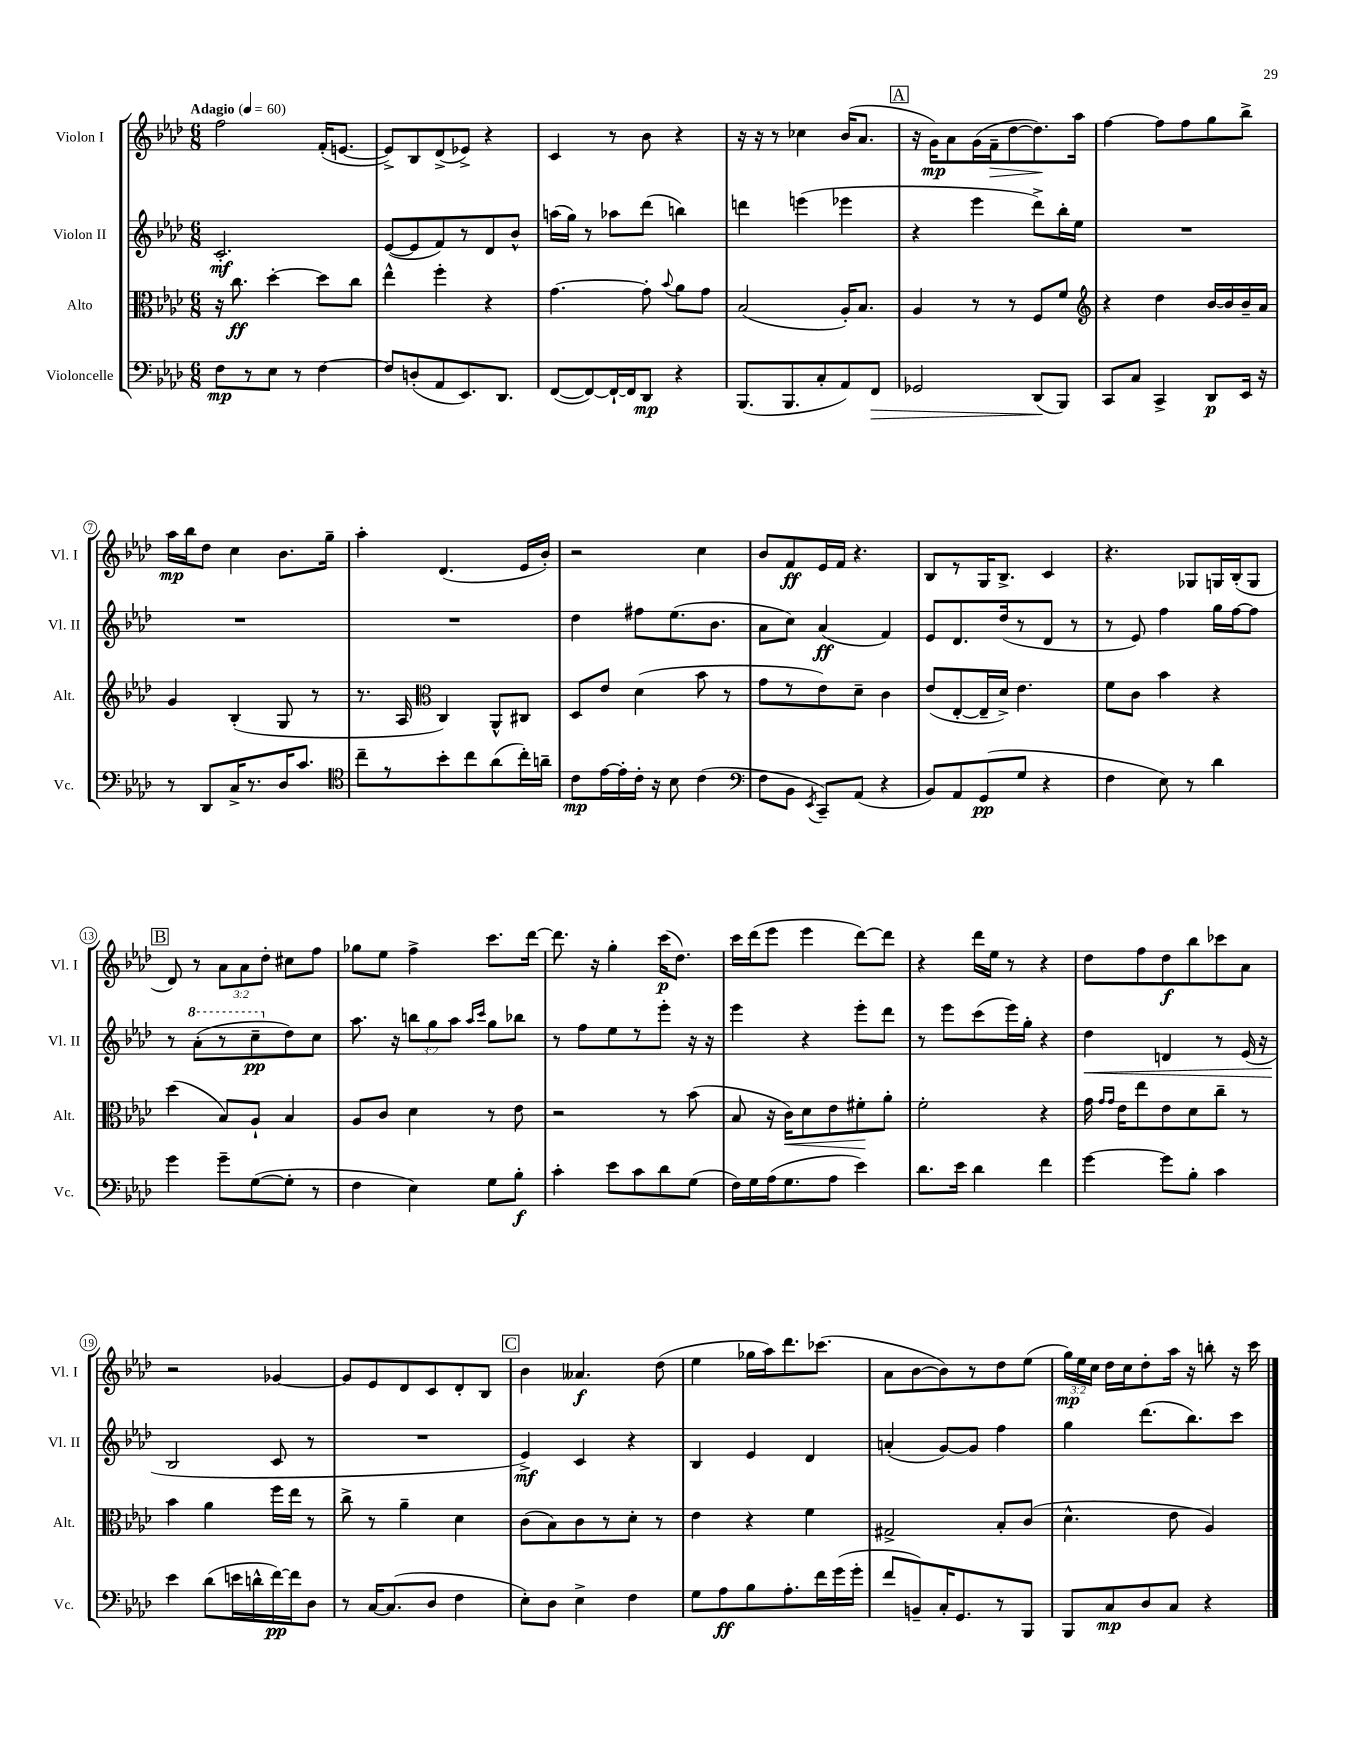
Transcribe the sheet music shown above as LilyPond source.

<<
\new StaffGroup <<
\new Staff = "s0" \with { instrumentName = "Violon I" shortInstrumentName = "Vl. I" } {
    \clef treble \key aes \major \numericTimeSignature \time 6/8 \override Staff.TupletNumber.text = #tuplet-number::calc-fraction-text \tempo "Adagio" 4 = 60
    \autoBeamOff f''2 f'16[-.( e'8.]~ |
    e'8[->) bes8 des'8->( ees'8]->) r4 |
    c'4 r8 bes'8 r4 |
    r16 r16 r8 ces''4 bes'16[( aes'8.] |
    \mark \markup { \box "A" } r16 g'16[\mp) aes'8 g'16( f'16--\> des''8~ des''8.\!) aes''16] |
    f''4~ f''8[ f''8 g''8 bes''8]-> |
    aes''16[\mp bes''16 des''8] c''4 bes'8.[ g''16]-- |
    aes''4-. des'4.( ees'16[ bes'16]-.) |
    r2 c''4 |
    bes'8[ f'8\ff ees'16 f'16] r4. |
    bes8[ r8 g16 bes8.]-> c'4 |
    r4. ges8[ g16 bes16-.( g8] |
    \mark \markup { \box "B" } des'8) r8 \tuplet 3/2 { aes'8[ aes'8 des''8]-. } cis''8[ f''8] |
    ges''8[ ees''8] f''4-> c'''8.[ des'''16]~ |
    des'''8. r16 g''4-. c'''16[\p( des''8.]) |
    c'''16[ des'''16( ees'''8] ees'''4 des'''8[~) des'''8] |
    r4 des'''16[ ees''16] r8 r4 |
    des''8[ f''8 des''8\f bes''8 ces'''8 aes'8] |
    r2 ges'4~ |
    ges'8[ ees'8 des'8 c'8 des'8-. bes8] |
    \mark \markup { \box "C" } bes'4 aeses'4.\f des''8( |
    ees''4 ges''16[ aes''16) des'''8. ces'''8.]( |
    aes'8[ bes'8~ bes'8) r8 des''8 ees''8]( |
    \tuplet 3/2 { g''16[\mp) ees''16 c''16] } des''16[ c''16 des''8-. aes''16] r16 b''8-. r16 c'''16 \bar "|." |
}
\new Staff = "s1" \with { instrumentName = "Violon II" shortInstrumentName = "Vl. II" } {
    \clef treble \key aes \major \numericTimeSignature \time 6/8 \override Staff.TupletNumber.text = #tuplet-number::calc-fraction-text
    \autoBeamOff c'2.-.\mf |
    ees'8[~( ees'8 f'8) r8 des'8 bes'8]-^ |
    a''16[( g''16]) r8 aes''8[ des'''8]( b''4) |
    d'''4 e'''4( ees'''4 |
    \mark \markup { \box "A" } r4 ees'''4 des'''8[->) bes''16-. ees''16] |
    R2. |
    R2. |
    R2. |
    des''4 fis''8[ ees''8.( bes'8.] |
    aes'8[ c''8]) aes'4\ff( f'4) |
    ees'8[ des'8. des''16( r8 des'8] r8 |
    r8 ees'8) f''4 g''16[ f''16~ f''8] |
    \mark \markup { \box "B" } r8 \ottava #1 aes''8[-.( r8 c'''8--\pp \ottava #0 des''8) c''8] |
    aes''8. r16 \tuplet 3/2 { b''8[ g''8 aes''8] } \grace { aes''16[ c'''16] } g''8[ bes''8] |
    r8 f''8[ ees''8 r8 ees'''8]-. r16 r16 |
    ees'''4 r4 ees'''8[-. des'''8] |
    r8 ees'''8[ c'''8( ees'''16) g''16]-. r4 |
    des''4\< d'4 r8 ees'16( r16 |
    bes2\! c'8 r8 |
    R2. |
    \mark \markup { \box "C" } ees'4->\mf) c'4 r4 |
    bes4 ees'4 des'4 |
    a'4-.( g'8[~) g'8] f''4 |
    g''4 des'''8.[( bes''8.) c'''8] \bar "|." |
}
\new Staff = "s2" \with { instrumentName = "Alto" shortInstrumentName = "Alt." } {
    \clef alto \key aes \major \numericTimeSignature \time 6/8
    \autoBeamOff r16 c''8.\ff des''4~-. des''8[ c''8] |
    ees''4-^ f''4-. r4 |
    g'4.~ g'8-. \appoggiatura { bes'8 } aes'8[ g'8] |
    bes2( aes16[-.) bes8.] |
    \mark \markup { \box "A" } aes4 r8 r8 f8[ f'8] |
    \clef treble r4 des''4 bes'16[~ bes'16 bes'16-- aes'16] |
    g'4 bes4-.( g8 r8 |
    r8. aes16 \clef alto c4) aes,8[-^ cis8] |
    des8[ ees'8] des'4( bes'8 r8 |
    g'8[ r8 ees'8) des'8]-- c'4 |
    ees'8[( ees8~-. ees16-- des'16]->) ees'4. |
    f'8[ c'8] bes'4 r4 |
    \mark \markup { \box "B" } des''4( bes8[) aes8]-! bes4 |
    aes8[ c'8] des'4 r8 ees'8 |
    r2 r8 bes'8( |
    bes8 r16 c'16[\<) des'8 ees'8 fis'8-.\! aes'8]-. |
    f'2-. r4 |
    g'16 \grace { g'16[ g'16] } ees'16[ ees''8 ees'8 des'8 c''8]-- r8 |
    bes'4 aes'4 f''16[ ees''16] r8 |
    c''8-> r8 aes'4-- des'4 |
    \mark \markup { \box "C" } c'8[( bes8) c'8 r8 des'8]-. r8 |
    ees'4 r4 f'4 |
    gis2-> bes8[-. c'8]( |
    des'4.-^ ees'8 aes4) \bar "|." |
}
\new Staff = "s3" \with { instrumentName = "Violoncelle" shortInstrumentName = "Vc." } {
    \clef bass \key aes \major \numericTimeSignature \time 6/8
    \autoBeamOff f8[\mp r8 ees8] r8 f4~ |
    f8[ d8-.( aes,8 ees,8.) des,8.] |
    f,8[~( f,8~) f,16~-! f,16 des,8]\mp r4 |
    bes,,8.[( bes,,8. c8-. aes,8) f,8]\> |
    \mark \markup { \box "A" } ges,2 des,8[\!( bes,,8]) |
    c,8[ c8] c,4-> des,8[\p ees,16] r16 |
    r8 des,8[ c16-> r8. des16 c'8.] |
    \clef tenor c''8[-- r8 bes'8-. c''8 aes'8( c''16-.) a'16]-- |
    c'8[\mp ees'16~ ees'16-. c'16]-. r16 bes8 c'4( |
    \clef bass f8[ bes,8] \acciaccatura { ees,8 } c,8[--) aes,8]( r4 |
    bes,8[) aes,8 g,8\pp( g8] r4 |
    f4 ees8) r8 des'4 |
    \mark \markup { \box "B" } g'4 g'8[-- g8~( g8]-. r8 |
    f4 ees4) g8[ bes8]-.\f |
    c'4-. ees'8[ c'8 des'8 g8]( |
    f16[) g16 aes16( g8. aes8] ees'4) |
    des'8.[ ees'16] des'4 f'4 |
    g'4~ g'8[ bes8]-. c'4 |
    ees'4 des'8[( e'16 d'16-^ f'16~\pp) f'16 des8] |
    r8 c16[~ c8.( des8] f4 |
    \mark \markup { \box "C" } ees8[-.) des8] ees4-> f4 |
    g8[ aes8\ff bes8 aes8.-. f'16 g'16( g'16]-. |
    f'8[ b,8--) c16-. g,8. r8 bes,,8] |
    bes,,8[ c8\mp des8 c8] r4 \bar "|." |
}
>>
>>
\layout { \context { \Score \override BarNumber.stencil = #(make-stencil-circler 0.1 0.3 ly:text-interface::print) } }
